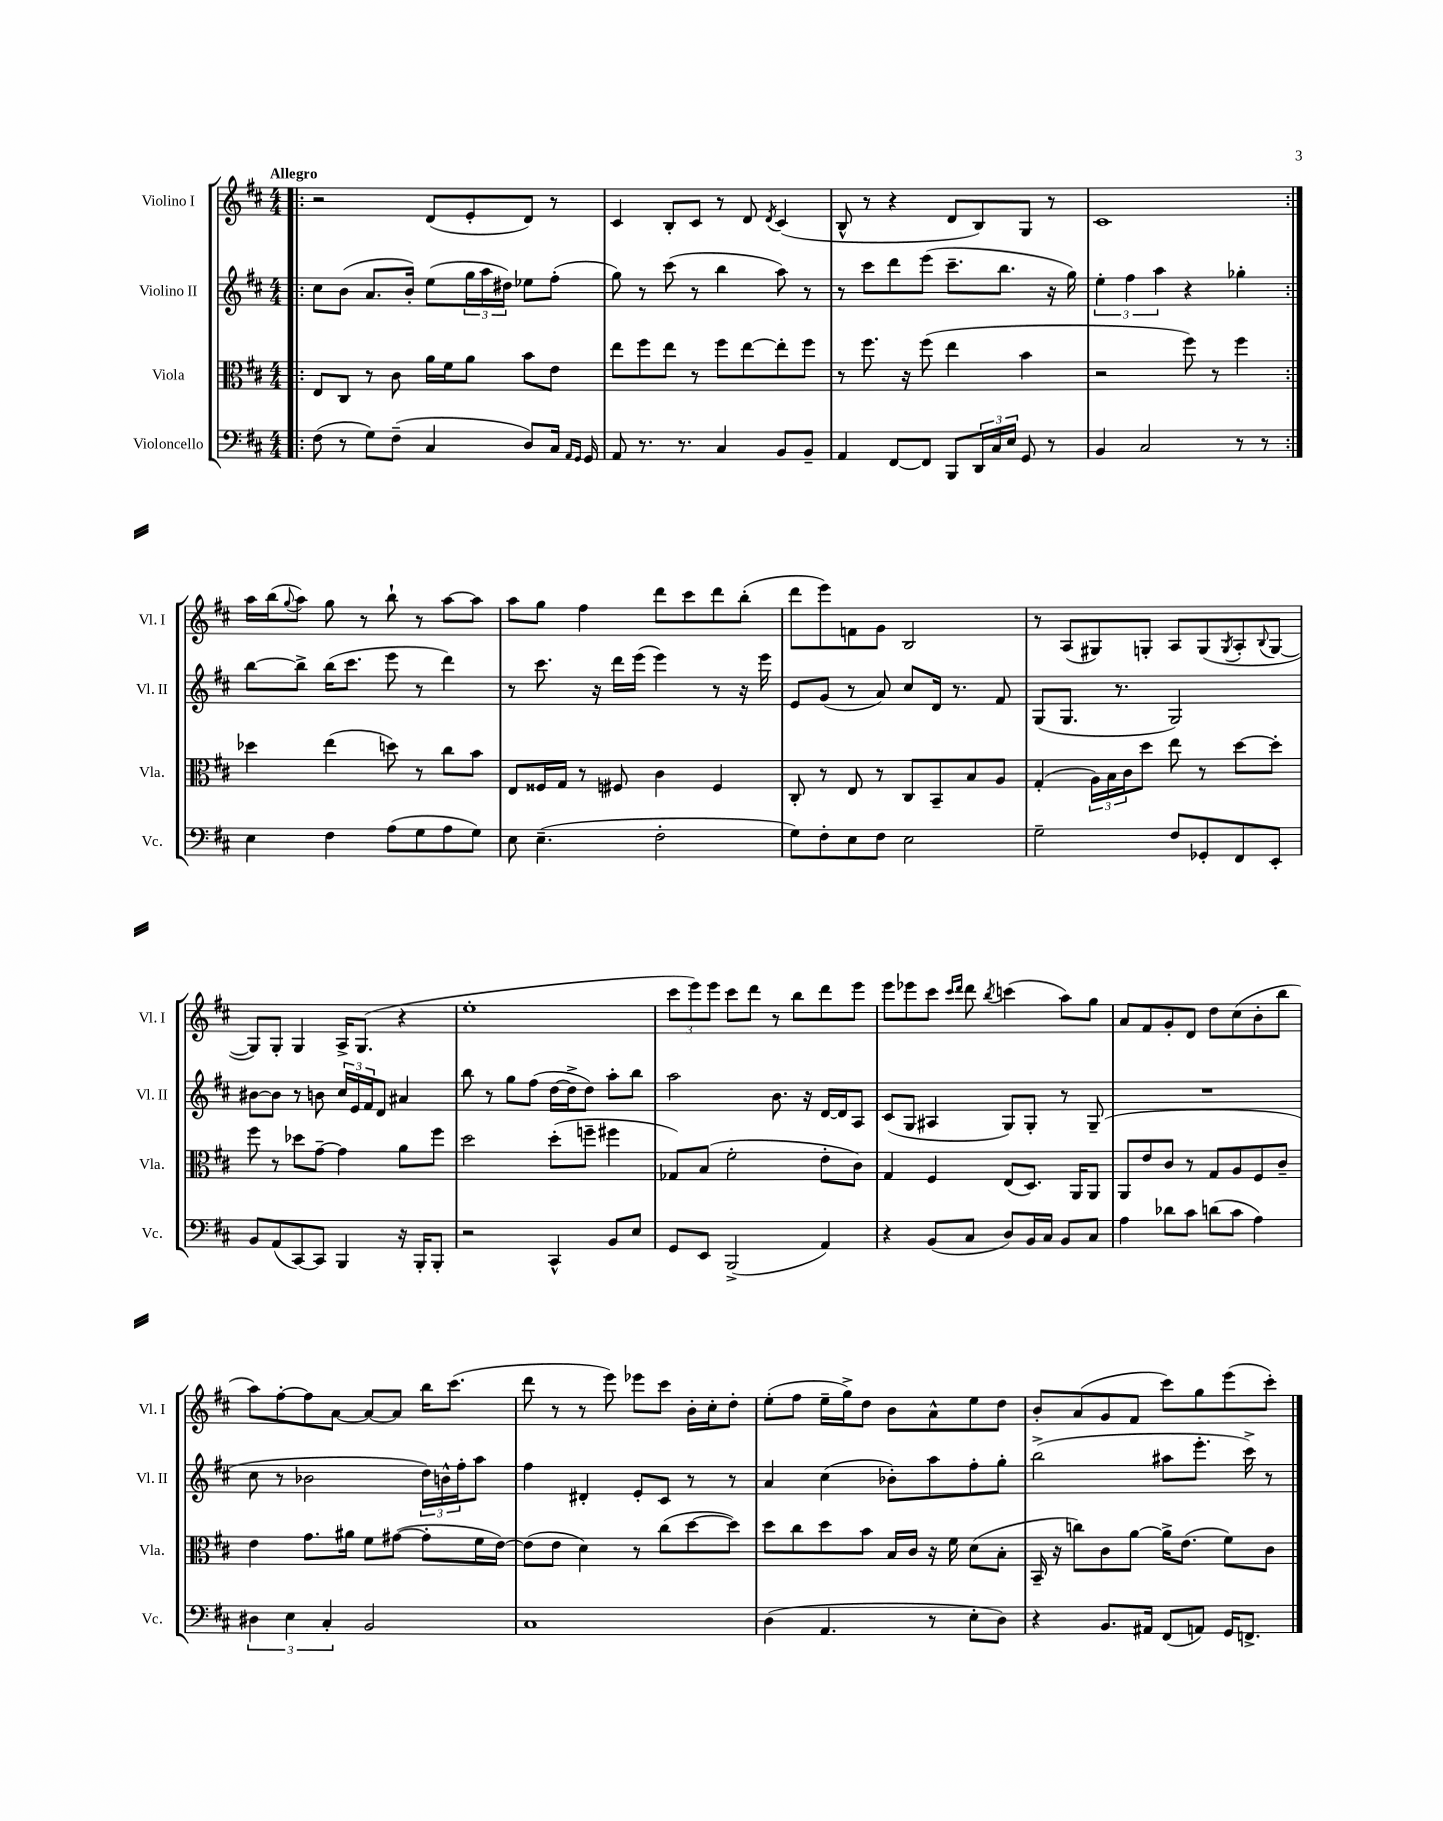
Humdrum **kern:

**kern	**kern	**kern	**kern
*staff4	*staff3	*staff2	*staff1
*clefF4	*clefC3	*clefG2	*clefG2
*k[f#c#]	*k[f#c#]	*k[f#c#]	*k[f#c#]
*M4/4	*M4/4	*M4/4	*M4/4
=!|:	=!|:	=!|:	=!|:
(8F#	8E	8cc#	2r
8r	8C#	(8b	.
8G)	8r	8.a	.
(8F#~	8c#	.	.
.	.	16b')	.
4C#	16a	(8ee	(8d
.	16f#	.	.
.	8a	24gg	8e'
.	.	24aa	.
.	.	24dd#)	.
8D)	8b	8ee-	8d)
16C#	8e	(8ff#'	8r
16qqAA	.	.	.
16qqGG	.	.	.
16GG	.	.	.
=	=	=	=
8AA	8ee	8gg)	4c#
8.r	8ff#	8r	.
.	8ee	(8ccc#	8B'
8.r	.	.	.
.	8r	8r	8c#
4C#	8ff#	4bb	8r
.	[8ee	.	8d
.	.	.	8qd
8BB	8ee']	8aa)	(4c#
8BB~	8ff#	8r	.
=	=	=	=
4AA	8r	8r	8B^^
.	8.ff#	8ccc#	8r
[8FF#	.	8ddd	4r
.	16r	.	.
8FF#]	(8ff#	(8eee	.
8BBB	4ee	8.ccc#~	8d
24DD	.	.	8B)
24C#	.	.	.
.	.	8.bb	.
24E	.	.	.
8GG	4b	.	8G
8r	.	16r	8r
.	.	16gg)	.
=	=	=	=
4BB	2r	6ee'	1c#
.	.	6ff#	.
2C#	.	.	.
.	.	6aa	.
.	8ff#)	4r	.
.	8r	.	.
8r	4ff#	4gg-'	.
8r	.	.	.
=:|!	=:|!	=:|!	=:|!
4E	4dd-	[8bb	16aa
.	.	.	(16bb
.	.	.	8qqgg
.	.	8bb^]	8aa)
4F#	(4ee	(16bb	8gg
.	.	8.ccc#	.
.	.	.	8r
(8A	8dd)	8eee	8bb`
8G	8r	8r	8r
8A	8cc#	4ddd)	[8aa
8G)	8b	.	8aa]
=	=	=	=
8E	8E	8r	8aa
(4.E~	16F##	8.ccc#	8gg
.	16G	.	.
.	8r	.	4ff#
.	.	16r	.
.	8F#	16ddd	.
.	.	(16eee	.
2F#'	4c#	4eee)	8ddd
.	.	.	8ccc#
.	4F#	8r	8ddd
.	.	16r	(8bb'
.	.	16eee	.
=	=	=	=
8G)	8C#'	8e	8ddd
8F#'	8r	(8g	8eee)
8E	8E	8r	8f
8F#	8r	8a)	8g
2E	8C#	8cc#	2B
.	8BB~	16d	.
.	.	8.r	.
.	8B	.	.
.	8A	8f#	.
=	=	=	=
2G~	(4G'	(8G	8r
.	.	8.G	(8A
.	24A)	.	8G#)
.	24B	.	.
.	.	8.r	.
.	24c#	.	.
.	8dd	.	8G'
8F#	8ee	2G)	8A
8GG-'	8r	.	(8G
.	.	.	8qG
8FF#	[8dd	.	8A'
.	.	.	8qqB
8EE'	8dd']	.	[8G
=	=	=	=
8BB	8ff#	[8b#	8G])
(8AA	8r	8b#]	8G'
[8CC#)	8dd-	8r	4G
8CC#]	[8g~	8b	.
4BBB	4g]	24cc#	16A^
.	.	24e	.
.	.	.	(8.G
.	.	24f#	.
.	.	8d	.
16r	8a	4a#	4r
16BBB'	.	.	.
8BBB'	8ff#	.	.
=	=	=	=
2r	2dd	8bb	1ee'
.	.	8r	.
.	.	8gg	.
.	.	(8ff#	.
4CC#^^	(8dd'	[16dd	.
.	.	16dd^]	.
.	8ff~	8dd)	.
8BB	4ff#	8aa'	.
8E	.	8bb	.
=	=	=	=
8GG	8G-)	2aa	12ccc#
.	.	.	12eee)
8EE	(8B	.	.
.	.	.	12eee
(2BBB^	2f#'	.	8ccc#
.	.	.	8ddd
.	.	8.b	8r
.	.	.	8bb
.	.	16r	.
4AA)	8e'	[16d	8ddd
.	.	16d]	.
.	8c#)	8A	8eee
=	=	=	=
4r	4G	(8c#	8eee
.	.	8G	8eee-
(8BB	4F#	4A#	8ccc#
.	.	.	16qqccc#
.	.	.	16qqddd
8C#	.	.	8ddd
.	.	.	8qbb
8D)	(8E	8G)	(4ccc
16BB	8.D)	8G'	.
16C#	.	.	.
8BB	.	8r	8aa)
.	16AA	.	.
8C#	8AA	(8G~	8gg
=	=	=	=
4A	8AA	1r	8a
.	8e	.	8f#
8d-	8c#	.	8g'
8c#	8r	.	8d
(8d	8G	.	8dd
8c#	8A	.	(8cc#
4A)	8F#	.	8b'
.	8c#~	.	8bb
=	=	=	=
6D#	4e	8cc#	8aa)
.	.	8r	[8ff#'
6E	.	.	.
.	8.g	2b-	8ff#]
6C#'	.	.	.
.	.	.	[8a
.	16a#	.	.
2BB	8f#	.	8a_
.	([8g#	.	8a]
.	8g#']	24dd)	16bb
.	.	24b^^	.
.	.	.	(8.ccc#
.	.	24ff#'	.
.	16f#	8aa	.
.	[16e)	.	.
=	=	=	=
1C#	(8e]	4ff#	8ddd
.	8e	.	8r
.	4d)	4d#'	8r
.	.	.	8eee)
.	8r	8e'	8eee-
.	(8cc#	8c#	8ccc#
.	[8dd	8r	16b'
.	.	.	16cc#'
.	8dd])	8r	8dd'
=	=	=	=
(4D	8dd	4a	(8ee'
.	8cc#	.	8ff#
4.AA	8dd	(4cc#	16ee~
.	.	.	16gg^)
.	8b	.	8dd
.	16B	8b-')	8b
.	16c#	.	.
8r	16r	8aa	8a^^
.	16f#	.	.
8E'	(8d	8ff#'	8ee
8D)	8B'	8gg'	8dd
=	=	=	=
4r	16BB~	(2bb^	8b'
.	16r	.	.
.	8cc)	.	(8a
8.BB	8c#	.	8g
.	[8a	.	8f#
16AA#	.	.	.
(8FF#	16a^]	8aa#	8ccc#)
.	(8.e	.	.
8AA)	.	8.eee'	8gg
16GG	8f#)	.	(8eee
8.FF^	.	16ccc#^)	.
.	8c#	8r	8ccc#')
==	==	==	==
*-	*-	*-	*-
